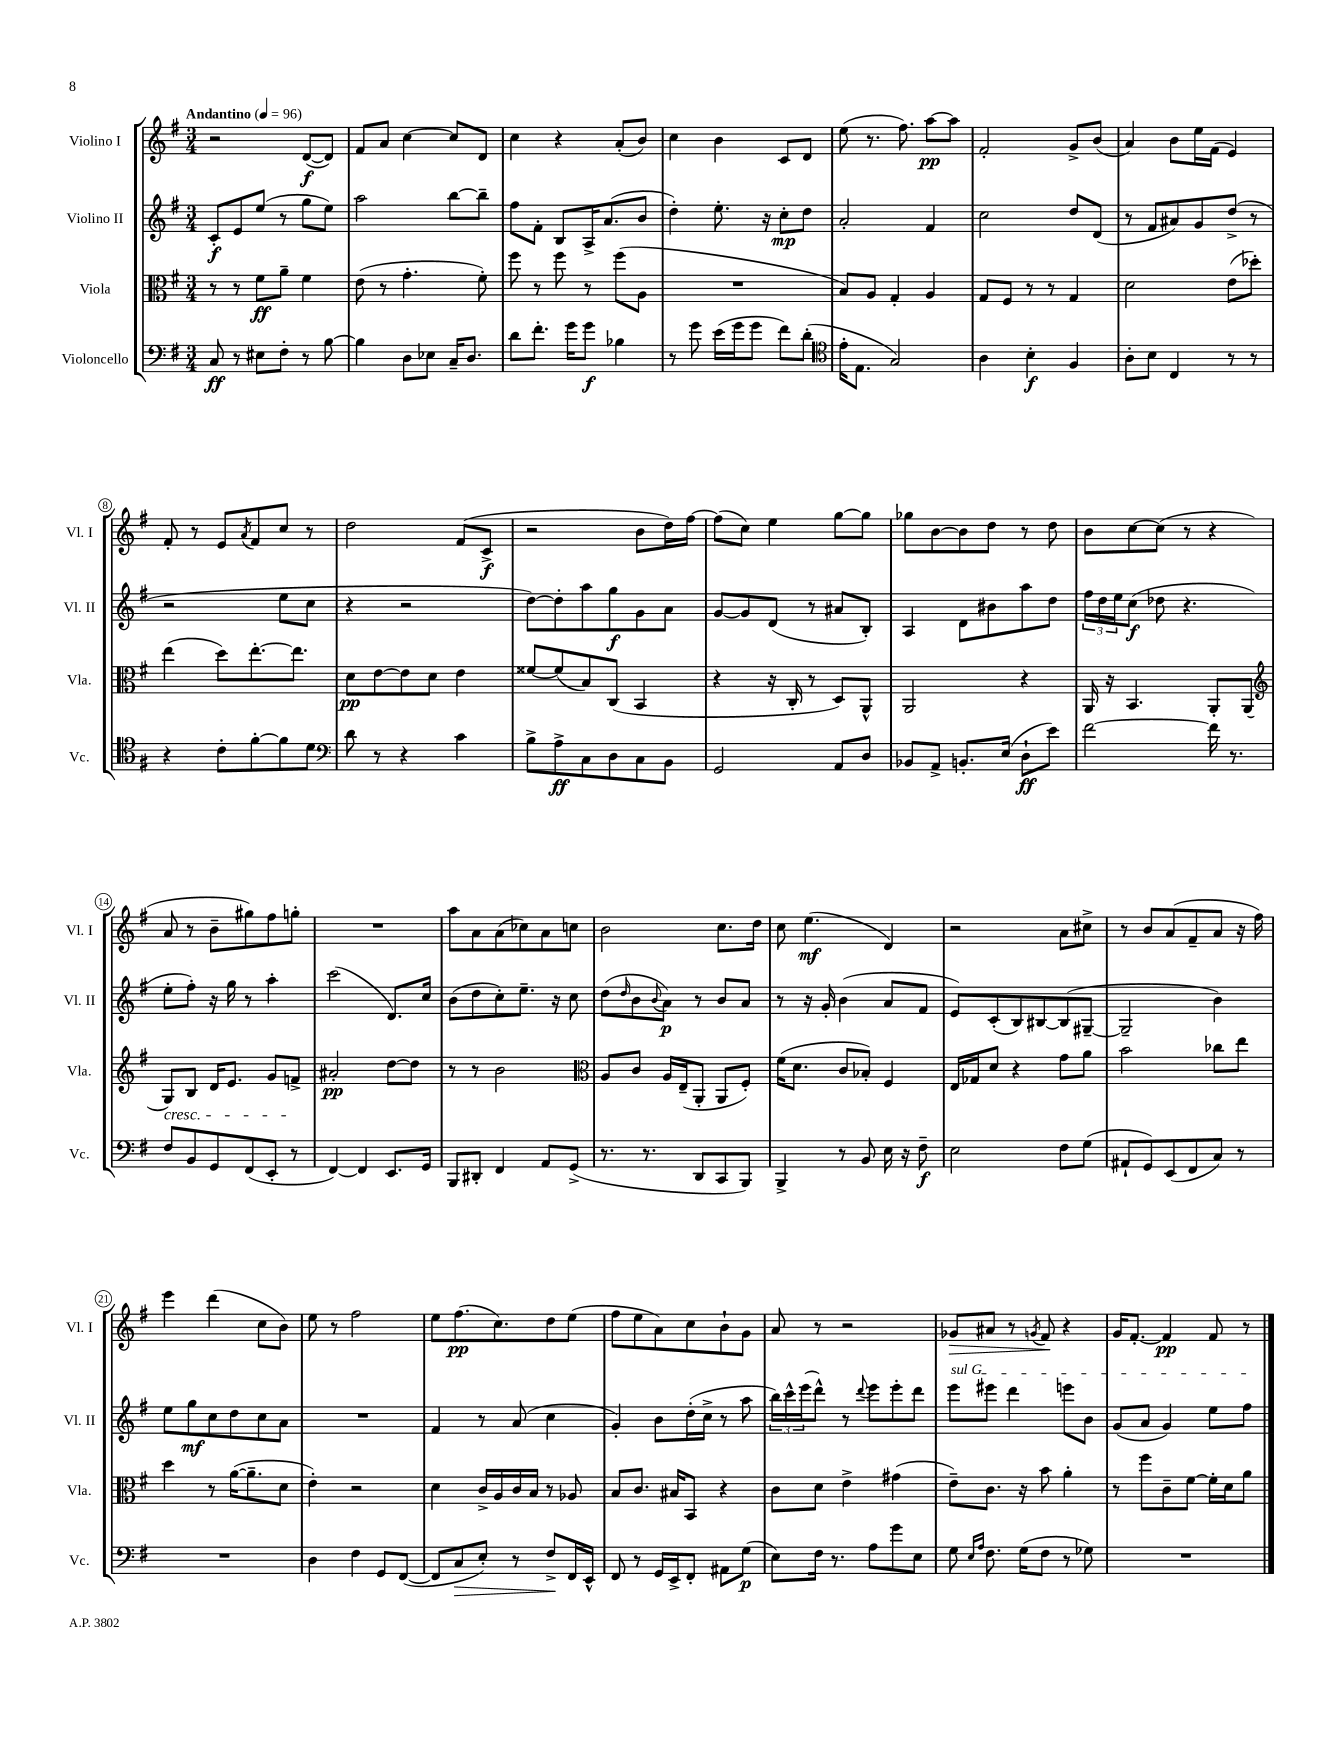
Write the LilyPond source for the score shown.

<<
\new StaffGroup <<
\new Staff = "s0" \with { instrumentName = "Violino I" shortInstrumentName = "Vl. I" } {
    \clef treble \key g \major \numericTimeSignature \time 3/4 \tempo "Andantino" 4 = 96
    r2 d'8~\f( d'8) |
    fis'8 a'8 c''4~ c''8 d'8 |
    c''4 r4 a'8-.( b'8) |
    c''4 b'4 c'8 d'8 |
    e''8( r8. fis''8.) a''8~\pp a''8 |
    fis'2-. g'8-> b'8( |
    a'4) b'8 e''16 fis'16( e'4) |
    fis'8-. r8 e'8 \acciaccatura { a'8 } fis'8 c''8 r8 |
    d''2 fis'8( c'8->\f |
    r2 b'8 d''16) fis''16~ |
    fis''8( c''8) e''4 g''8~ g''8 |
    ges''8 b'8~ b'8 d''8 r8 d''8 |
    b'8 c''8~ c''8( r8 r4 |
    a'8 r8 b'8-- gis''8) fis''8 g''8-. |
    R2. |
    a''8 a'8 a'8( ces''8) a'8 c''8 |
    b'2 c''8. d''16 |
    c''8 e''4.\mf( d'4) |
    r2 a'8 cis''8-> |
    r8 b'8 a'8( fis'8-- a'8 r16 fis''16) |
    e'''4 d'''4( c''8 b'8) |
    e''8 r8 fis''2 |
    e''8 fis''8.\pp( c''8.) d''8 e''8( |
    fis''8 e''8 a'8) c''8 b'8-! g'8 |
    a'8 r8 r2 |
    ges'8\> ais'8 r8 \acciaccatura { g'8 } fis'8\! r4 |
    g'16 fis'8.~-. fis'4\pp fis'8 r8 \bar "|." |
}
\new Staff = "s1" \with { instrumentName = "Violino II" shortInstrumentName = "Vl. II" } {
    \clef treble \key g \major \numericTimeSignature \time 3/4
    c'8-.\f e'8 e''8( r8 g''8 e''8) |
    a''2 b''8~ b''8-- |
    fis''8 fis'8-. b8 a16-> a'8.( b'8 |
    d''4-.) e''8.-. r16 c''8-.\mp d''8 |
    a'2-. fis'4 |
    c''2 d''8 d'8( |
    r8 fis'8 ais'8) g'8 d''8->( r8 |
    r2 e''8 c''8 |
    r4 r2 |
    d''8~) d''8-. a''8 g''8\f g'8 a'8 |
    g'8~ g'8 d'8( r8 ais'8 b8-.) |
    a4 d'8 bis'8 a''8 d''8 |
    \tuplet 3/2 { fis''16 d''16 e''16 } c''8\f( des''8 r4. |
    e''8-. fis''8-.) r16 g''16 r8 a''4-. |
    c'''2( d'8.) c''16 |
    b'8( d''8 c''8-.) e''8.-- r16 c''8 |
    d''8( \grace { d''16 } b'8 \appoggiatura { b'8 } a'8\p) r8 b'8 a'8 |
    r8 r16 g'16-. b'4( a'8 fis'8 |
    e'8) c'8-.( b8) bis8~ bis8( gis8~-- |
    gis2-- b'4) |
    e''8 g''8\mf c''8 d''8 c''8 a'8 |
    R2. |
    fis'4 r8 a'8( c''4 |
    g'4-.) b'8 d''16-.( c''16-> r8 a''8 |
    \tuplet 3/2 { b''16) c'''16-^ e'''16( } d'''8-^) r8 \appoggiatura { d'''8 } e'''8 e'''8-. d'''8 |
    \once \override TextSpanner.bound-details.left.text = \markup { \italic "sul G" } e'''8\startTextSpan eis'''8 d'''4 e'''8 b'8 |
    g'8( a'8 g'4) e''8 fis''8\stopTextSpan \bar "|." |
}
\new Staff = "s2" \with { instrumentName = "Viola" shortInstrumentName = "Vla." } {
    \clef alto \key g \major \numericTimeSignature \time 3/4
    r8 r8 fis'8\ff a'8-- fis'4 |
    e'8( r8 g'4.-. fis'8-.) |
    fis''8 r8 fis''8 r8 fis''8( a8 |
    R2. |
    b8) a8 g4-. a4 |
    g8 fis8 r8 r8 g4 |
    d'2 e'8( des''8-.) |
    e''4( d''8) e''8.~-. e''8. |
    d'8\pp e'8~ e'8 d'8 e'4 |
    fisis'8~ fisis'8( b8) c8( b,4 |
    r4 r16 c16-. r8 d8) a,8-^ |
    a,2 r4 |
    a,16 r16 b,4. a,8-. a,8( |
    \clef treble g8\cresc) b8 d'16 e'8. g'8 f'8->\! |
    ais'2-.\pp d''8~ d''8 |
    r8 r8 b'2 |
    \clef alto a8 c'8 a16 e16--( a,8-. a,8 fis8-.) |
    fis'16( d'8. c'8 bes8-.) fis4 |
    e16 ges16 d'8 r4 g'8 a'8 |
    b'2 ces''8 e''8 |
    d''4 r8 a'16~( a'8.-- d'8 |
    e'4-.) r2 |
    d'4 c'16-> a16 c'16 b16 r8 aes8 |
    b8 c'8. bis16 b,8 r4 |
    c'8 d'8 e'4-> gis'4( |
    e'8--) c'8. r16 b'8 a'4-. |
    r8 fis''8 c'8-- fis'8~ fis'16-. d'16 a'8 \bar "|." |
}
\new Staff = "s3" \with { instrumentName = "Violoncello" shortInstrumentName = "Vc." } {
    \clef bass \key g \major \numericTimeSignature \time 3/4
    c8\ff r8 eis8 fis8-. r8 b8~ |
    b4 d8 ees8 c16-- d8. |
    d'8 fis'8.-. g'16 g'8\f bes4 |
    r8 g'8 e'16( g'16 g'8 fis'8) d'8-.( |
    \clef tenor e'16-. e8. g2) |
    a4 b4-.\f fis4 |
    a8-. b8 c4 r8 r8 |
    r4 c'8-. fis'8~-. fis'8 d'8 |
    \clef bass d'8 r8 r4 c'4 |
    b8-> a8->\ff c8 d8 c8 b,8 |
    g,2 a,8 d8 |
    bes,8 a,8-> b,8.-. e16( d8-!\ff e'8) |
    fis'2~ fis'16 r8. |
    fis8 b,8 g,8 fis,8( e,8-. r8 |
    fis,4~) fis,4 e,8. g,16 |
    b,,8 dis,8-. fis,4 a,8 g,8->( |
    r8. r8. d,8 c,8 b,,8) |
    b,,4-> r8 b,8 e16 r16 fis8--\f |
    e2 fis8 g8( |
    ais,8-! g,8) e,8( fis,8 c8) r8 |
    R2. |
    d4 fis4 g,8 fis,8~( |
    fis,8 c8\> e8-.) r8 fis8->\! fis,16 e,16-^ |
    fis,8 r8 g,16 e,16-> fis,8-. ais,8 g8\p( |
    e8) fis16 r8. a8 g'8 e8 |
    g8 \grace { e16 a16 } fis8. g16( fis8 r8 ges8) |
    R2. \bar "|." |
}
>>
>>
\layout { \context { \Score \override BarNumber.stencil = #(make-stencil-circler 0.1 0.3 ly:text-interface::print) } }
